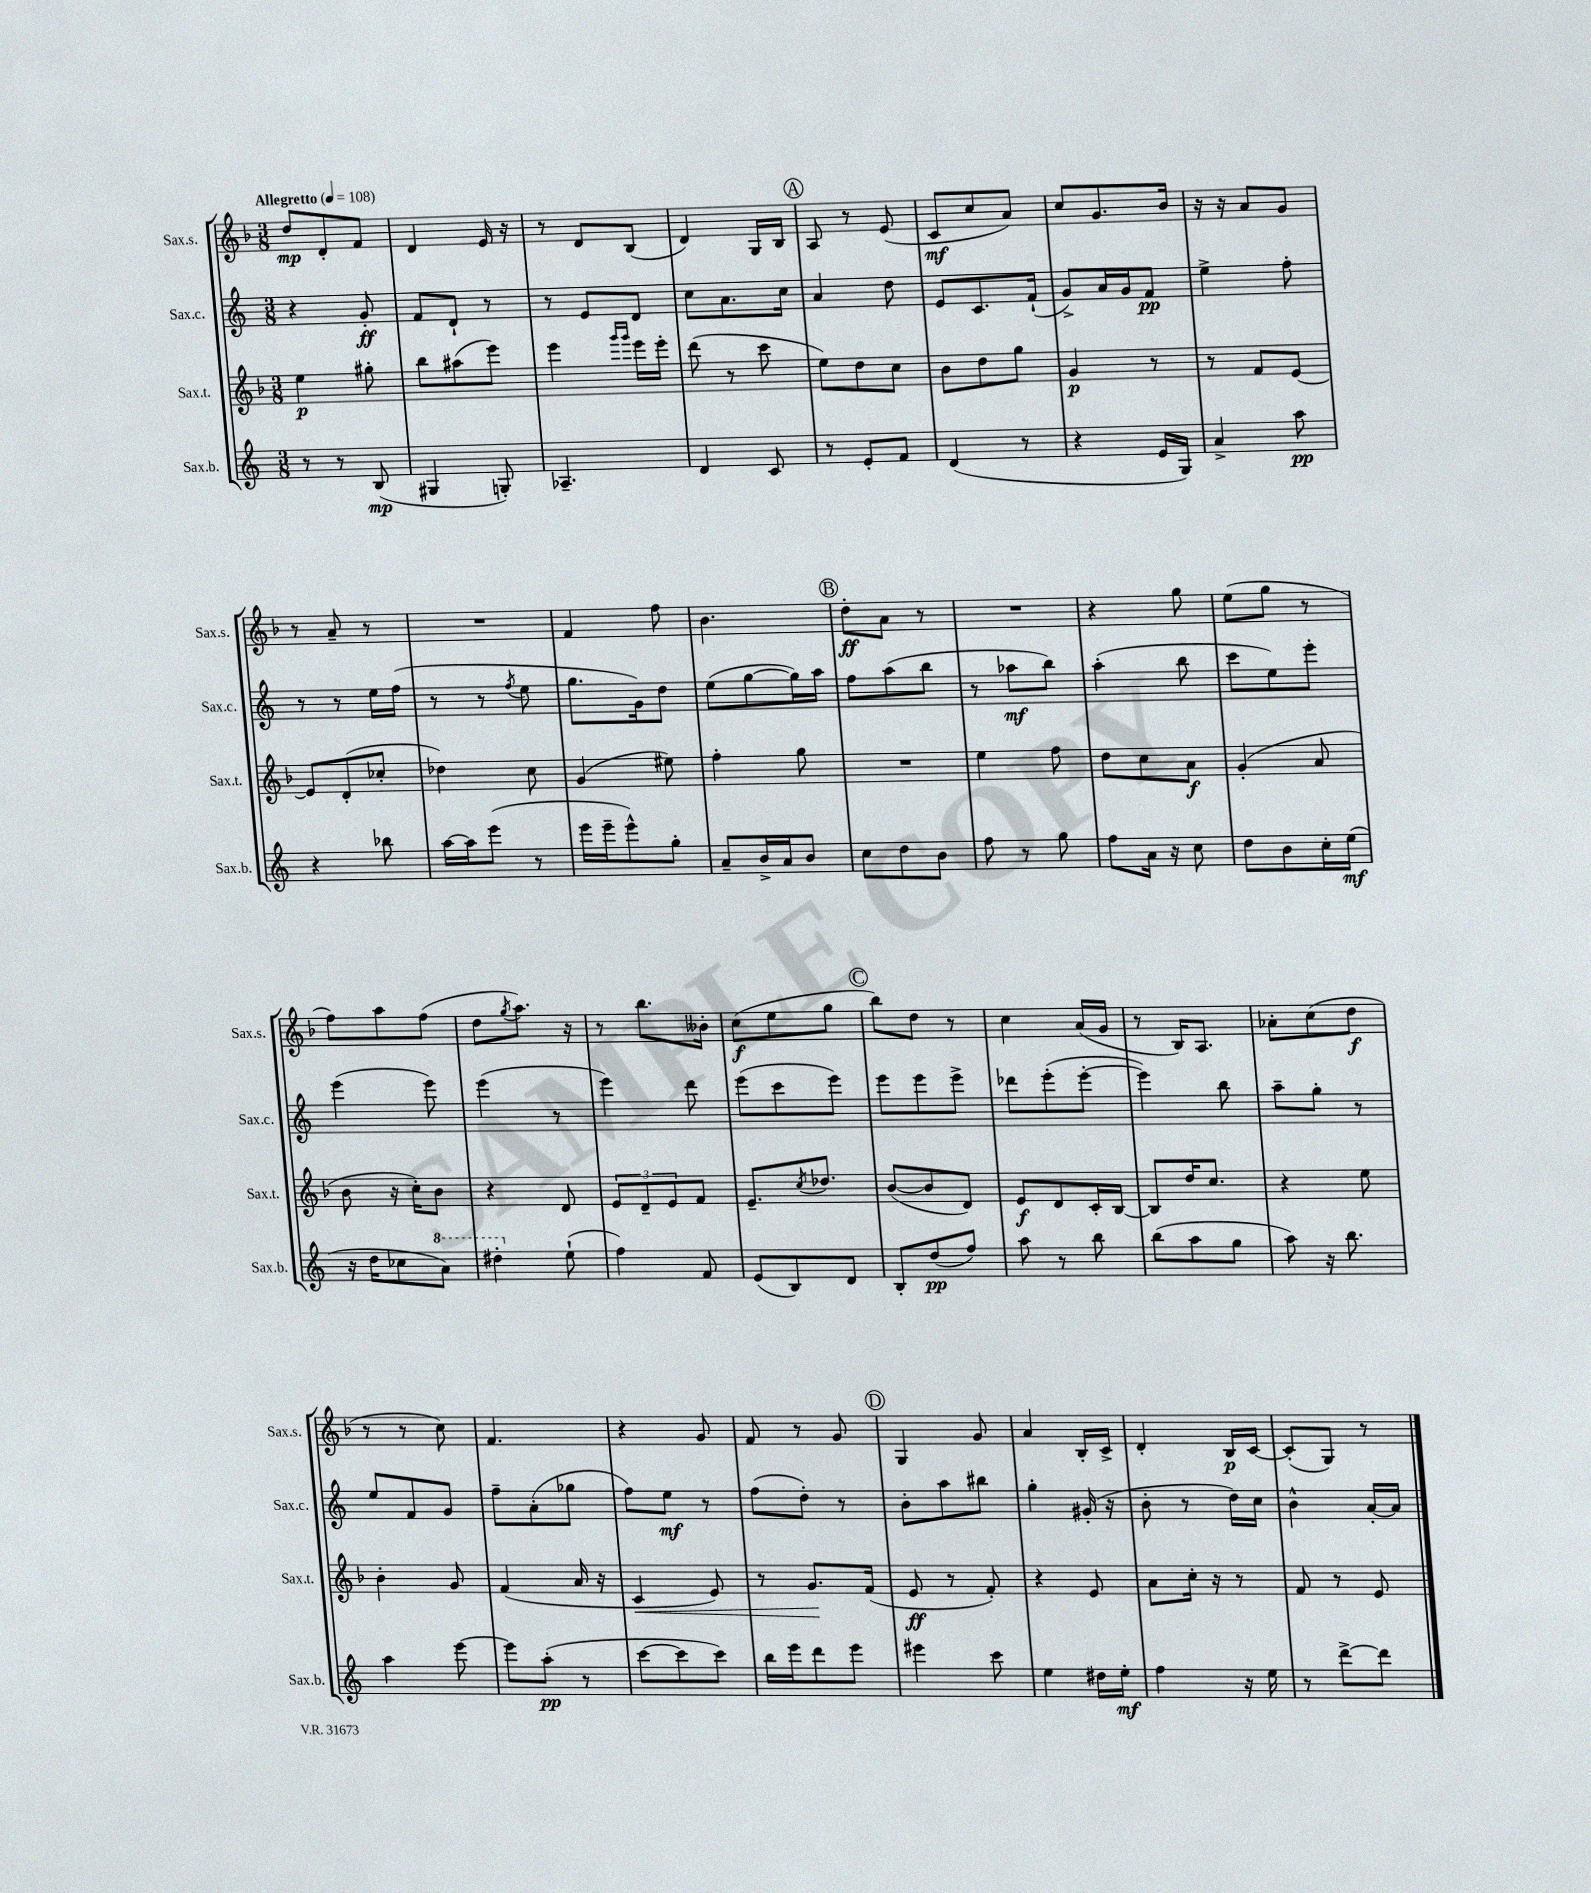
<<
\new StaffGroup <<
\new Staff = "s0" \with { instrumentName = "Sax.s." shortInstrumentName = "Sax.s." } {
    \clef treble \key f \major \numericTimeSignature \time 3/8 \tempo "Allegretto" 4 = 108
    d''8\mp d'8-. f'8 |
    d'4 e'16 r16 |
    r8 d'8 bes8( |
    d'4) g16 bes16 |
    \mark \markup { \circle "A" } a8 r8 e'8( |
    c'8\mf c''8 a'8) |
    c''8 g'8. bes'16 |
    r16 r16 a'8 g'8 |
    r8 a'8-- r8 |
    R4. |
    f'4 f''8 |
    bes'4. |
    \mark \markup { \circle "B" } d''8-.\ff a'8 r8 |
    R4. |
    r4 g''8 |
    e''8( g''8 r8 |
    f''8) a''8 f''8( |
    d''8 \acciaccatura { g''8 } a''8.) r16 |
    r8 bes''8. beses'16-. |
    c''8\f( e''8 g''8 |
    \mark \markup { \circle "C" } bes''8) d''8 r8 |
    c''4 a'16( g'16 |
    r8 bes16) a8. |
    aes'8-. c''8( d''8\f |
    r8 r8 c''8) |
    f'4. |
    r4 g'8 |
    f'8 r8 g'8 |
    \mark \markup { \circle "D" } g4 g'8 |
    a'4 bes16-. c'16-> |
    d'4-. bes16\p c'16~ |
    c'8-.( g8) r8 \bar "|." |
}
\new Staff = "s1" \with { instrumentName = "Sax.c." shortInstrumentName = "Sax.c." } {
    \clef treble \key c \major \numericTimeSignature \time 3/8
    r4 g'8-.\ff |
    f'8 d'8-! r8 |
    r8 e'8 d'8 |
    c''8 a'8. c''16 |
    \mark \markup { \circle "A" } a'4 d''8 |
    e'8 c'8. f'16-!( |
    g'8->) a'16 g'16 f'8\pp |
    e''4-> f''8-. |
    r8 r8 e''16 f''16( |
    r8 r8 \acciaccatura { f''8 } e''8 |
    g''8. g'16) d''8 |
    e''8( g''8~ g''16) a''16 |
    \mark \markup { \circle "B" } f''8 a''8( b''8 |
    r8 aes''8\mf b''8) |
    a''4-.( b''8 |
    c'''8 e''8) e'''8-. |
    e'''4( e'''8) |
    e'''4( r8 |
    e'''4) d'''8 |
    e'''8( c'''8 e'''8) |
    \mark \markup { \circle "C" } e'''8 e'''8 e'''8-> |
    des'''8 e'''8-.( e'''8~-. |
    e'''4) b''8 |
    a''8-- g''8-. r8 |
    e''8 f'8 g'8 |
    f''8-- a'8-.( ges''8 |
    f''8) e''8\mf r8 |
    f''8( d''8-.) r8 |
    \mark \markup { \circle "D" } b'8-. a''8 bis''8 |
    g''4-. gis'16-.( r16 |
    b'8-. r8 d''16) c''16 |
    b'4-^ a'16~-. a'16 \bar "|." |
}
\new Staff = "s2" \with { instrumentName = "Sax.t." shortInstrumentName = "Sax.t." } {
    \clef treble \key f \major \numericTimeSignature \time 3/8
    e''4\p gis''8-. |
    bes''8 ais''8( e'''8) |
    e'''4 \grace { g'''16 g'''16 } e'''16 e'''16-. |
    d'''8( r8 c'''8 |
    \mark \markup { \circle "A" } e''8) d''8 c''8 |
    bes'8 d''8 g''8 |
    g'4\p r8 |
    r8 f'8 e'8~ |
    e'8 d'8-.( ces''8-. |
    des''4) c''8 |
    g'4( eis''8) |
    f''4-. g''8 |
    \mark \markup { \circle "B" } R4. |
    e''4 f''8 |
    d''8 c''8 a'8\f |
    g'4-.( a'8 |
    bes'8 r16 c''16-.) bes'8 |
    r4 d'8 |
    \tuplet 3/2 { e'8 d'8-- e'8 } f'8 |
    e'8.-- \acciaccatura { c''8 } des''8. |
    \mark \markup { \circle "C" } bes'8~( bes'8 d'8) |
    e'8\f d'8 c'16-. bes16~ |
    bes8 d''16 c''8. |
    r4 e''8 |
    bes'4-. g'8 |
    f'4( a'16 r16 |
    c'4\< e'8) |
    r8 g'8.\! f'16( |
    \mark \markup { \circle "D" } e'8\ff r8 f'8-.) |
    r4 e'8 |
    a'8 c''16-. r16 r8 |
    f'8 r8 e'8 \bar "|." |
}
\new Staff = "s3" \with { instrumentName = "Sax.b." shortInstrumentName = "Sax.b." } {
    \clef treble \key c \major \numericTimeSignature \time 3/8
    r8 r8 b8\mp( |
    gis4 g8-.) |
    aes4.-- |
    d'4 c'8 |
    \mark \markup { \circle "A" } r8 e'8-. f'8 |
    d'4( r8 |
    r4 e'16 g16) |
    a'4-> a''8\pp |
    r4 bes''8 |
    a''16~ a''16 e'''8( r8 |
    e'''16 e'''16-- e'''8-^) g''8-. |
    a'8-- b'16-> a'16 b'8 |
    \mark \markup { \circle "B" } c''8 d''8 b'8 |
    f''8 r8 g''8 |
    f''8 a'16 r16 c''8 |
    d''8 b'8 c''16-. e''16\mf( |
    r16 d''16 ces''8 \ottava #1 a''8) |
    dis'''4-. \ottava #0 e''8-!( |
    f''4) f'8 |
    e'8( b8) d'8 |
    \mark \markup { \circle "C" } b8-. d''8\pp( f''8) |
    a''8 r8 b''8 |
    b''8( a''8 g''8 |
    a''8) r16 b''8. |
    a''4 e'''8~ |
    e'''8 a''8-.\pp( r8 |
    c'''8~ c'''8 c'''8) |
    b''16 e'''16 d'''8 e'''8 |
    \mark \markup { \circle "D" } eis'''4 c'''8 |
    e''4 dis''16 e''16-.\mf |
    f''4 r16 e''16 |
    r8 d'''8~-> d'''8 \bar "|." |
}
>>
>>
\layout { \context { \Score \remove "Bar_number_engraver" } }
